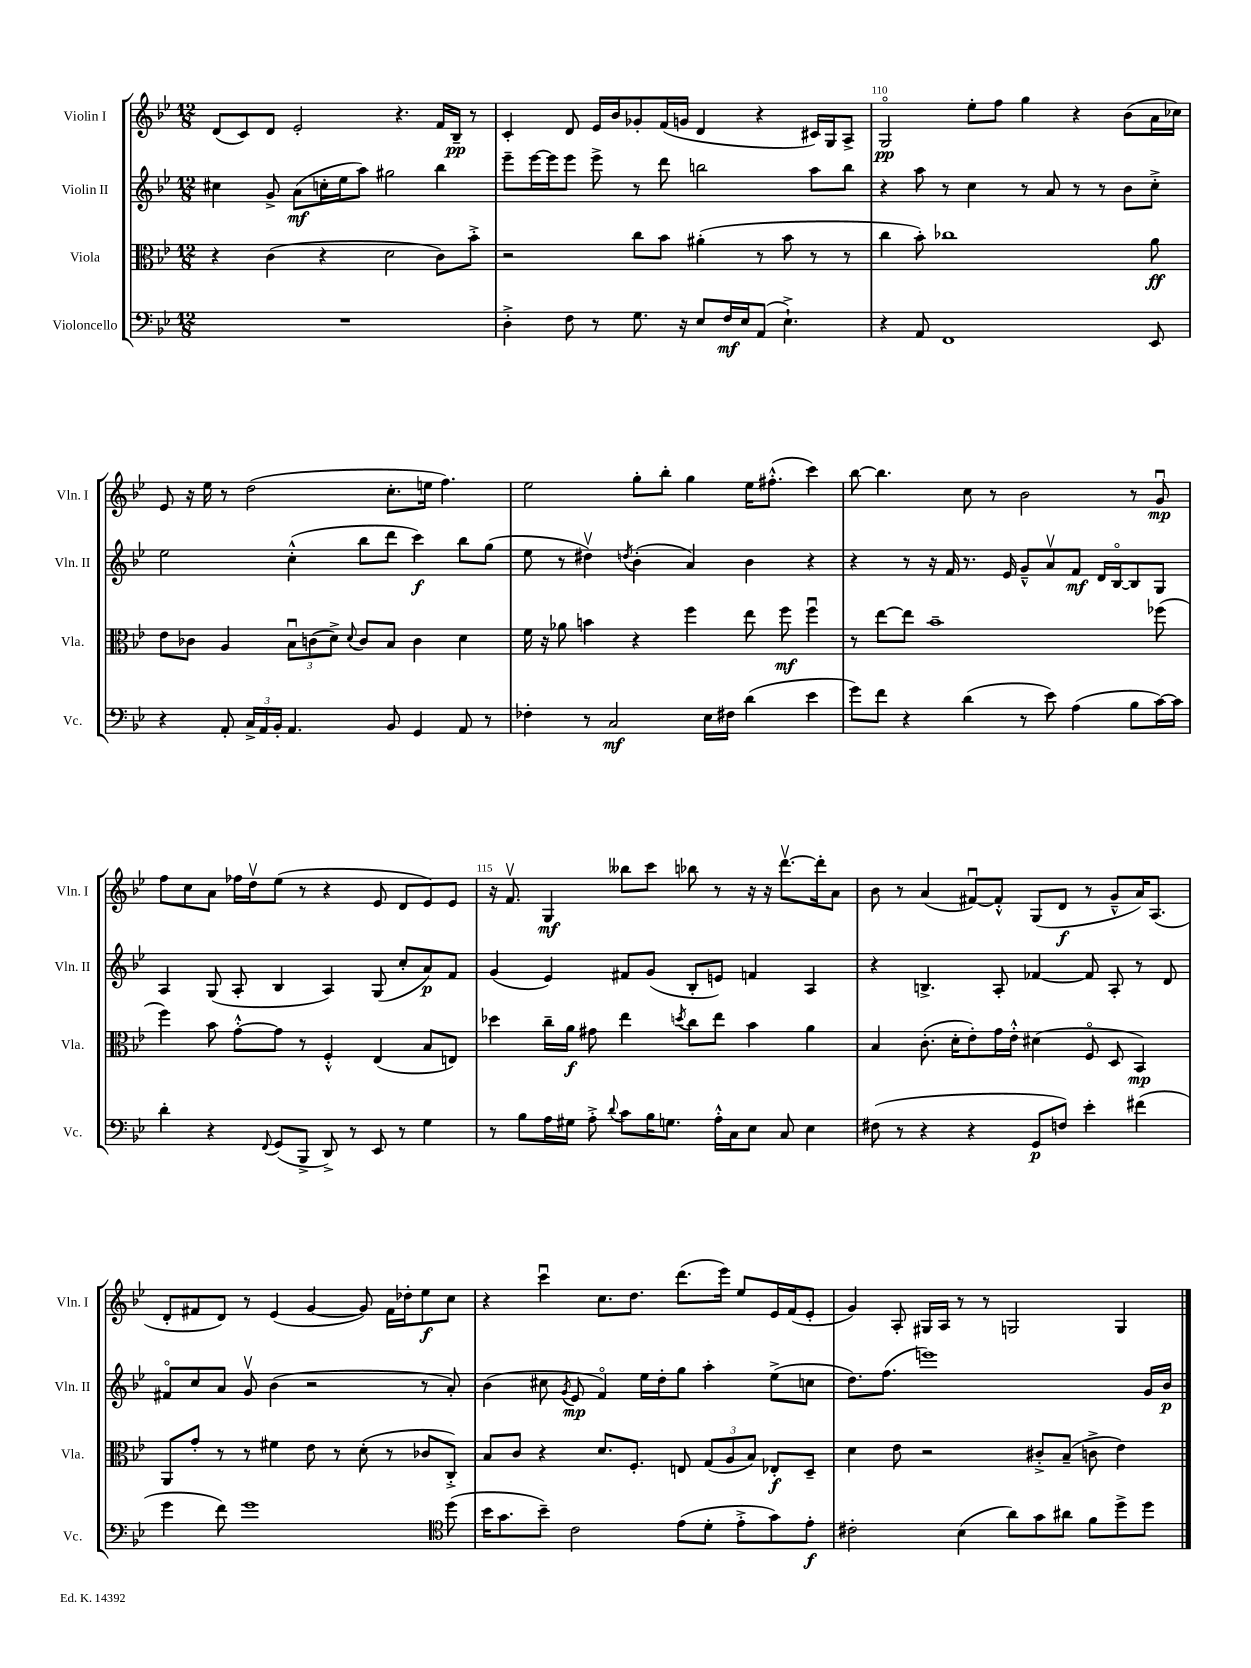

**kern	**dynam	**kern	**dynam	**kern	**dynam	**kern	**dynam
*part4	*part4	*part3	*part3	*part2	*part2	*part1	*part1
*staff4	*staff4	*staff3	*staff3	*staff2	*staff2	*staff1	*staff1
*I"Violoncello	*	*I"Viola	*	*I"Violin II	*	*I"Violin I	*
*I'Vc.	*	*I'Vla.	*	*I'Vln. II	*	*I'Vln. I	*
*clefF4	*	*clefC3	*	*clefG2	*	*clefG2	*
*k[b-e-]	*	*k[b-e-]	*	*k[b-e-]	*	*k[b-e-]	*
*M12/8	*	*M12/8	*	*M12/8	*	*M12/8	*
=108	=108	=108	=108	=108	=108	=108	=108
1.r	.	4r	.	4cc#X\	.	(8d/L	.
.	.	.	.	.	.	8c/)	.
.	.	(4c\	.	8g^/	.	8d/J	.
.	.	.	.	(8a\L	mf	2e-'/	.
.	.	4r	.	16ccn'\L	.	.	.
.	.	.	.	16ee-\J	.	.	.
.	.	.	.	8aa\J)	.	.	.
.	.	2d\	.	2gg#X\	.	.	.
.	.	.	.	.	.	4.r	.
.	.	8c\L)	.	4bb-\	.	16f/LL	.
.	.	.	.	.	.	16B-~/JJ	pp
.	.	8b-'^\J	.	.	.	8r	.
=109	=109	=109	=109	=109	=109	=109	=109
4D'^\	.	2r	.	8eee-~\L	.	4c'/	.
.	.	.	.	[16eee-\L	.	.	.
.	.	.	.	16eee-\J]	.	.	.
8F\	.	.	.	8eee-\J	.	8d/	.
8r	.	.	.	8eee-^\	.	16e-/LL	.
.	.	.	.	.	.	16b-/J	.
8.G\	.	8cc\L	.	8r	.	8g-X'/	.
.	.	8b-\J	.	8ddd\	.	(16f/L	.
16r	.	.	.	.	.	16gn/JJ	.
8E-/L	.	(4a#X'\	.	2bbn\	.	4d/	.
16F/L	mf	.	.	.	.	.	.
16E-/J	.	.	.	.	.	.	.
(8AA/J	.	8r	.	.	.	4r	.
4.E-`^\)	.	8b-\	.	.	.	.	.
.	.	8r	.	8aa\L	.	16c#X/LL)	.
.	.	.	.	.	.	16G/J	.
.	.	8r	.	8bb\J	.	8A^/J	.
=110	=110	=110	=110	=110	=110	=110	=110
4r	.	4cc\	.	4r	.	2G/	pp
8AA/	.	8b-'\)	.	8aa\	.	.	.
1FF	.	1cc-X	.	8r	.	.	.
.	.	.	.	4cc\	.	8ee-'\L	.
.	.	.	.	.	.	8ff\J	.
.	.	.	.	8r	.	4gg\	.
.	.	.	.	8a/	.	.	.
.	.	.	.	8r	.	4r	.
.	.	.	.	8r	.	.	.
.	.	.	.	8b-\L	.	(8b-\L	.
8EE-/	.	8a\	ff	8cc'^\J	.	16a\L	.
.	.	.	.	.	.	16cc-X\JJ)	.
!!LO:LB:g=z
=111	=111	=111	=111	=111	=111	=111	=111
4r	.	8e-\L	.	2ee-\	.	8e-/	.
.	.	8c-X\J	.	.	.	16r	.
.	.	.	.	.	.	16ee-\	.
8AA'/	.	4A/	.	.	.	8r	.
24C^/LL	.	.	.	.	.	(2dd\	.
24AA/	.	.	.	.	.	.	.
24BB-'/JJ	.	.	.	.	.	.	.
4.AA/	.	12B-u\L	.	(4cc'^^\	.	.	.
.	.	(12cn\	.	.	.	.	.
.	.	12d^\J)	.	.	.	.	.
.	.	8qqd/	.	.	.	.	.
.	.	8c/L	.	8bb-\L	.	.	.
8BB-/	.	8B-/J	.	8ddd\J	.	8.cc'\L	.
4GG/	.	4c\	.	4ccc\)	f	.	.
.	.	.	.	.	.	16een\Jk	.
.	.	.	.	.	.	4.ff\)	.
8AA/	.	4d\	.	8bb-\L	.	.	.
8r	.	.	.	(8gg\J	.	.	.
=112	=112	=112	=112	=112	=112	=112	=112
4F-X'\	.	16f\	.	8ee-\	.	2ee-\	.
.	.	16r	.	.	.	.	.
.	.	8a-X\	.	8r	.	.	.
8r	.	4bn\	.	4dd#Xv\)	.	.	.
2C/	mf	.	.	.	.	.	.
.	.	.	.	8qddn/	.	.	.
.	.	4r	.	(4b-'\	.	8gg'\L	.
.	.	.	.	.	.	8bb-'\J	.
.	.	4ff\	.	4a/)	.	4gg\	.
16E-\LL	.	.	.	.	.	.	.
16F#X\JJ	.	.	.	.	.	.	.
(4d\	.	8ee-\	.	4b-\	.	16ee-\KL	.
.	.	.	.	.	.	(8.ff#X'^^\J	.
.	.	8ff\	mf	.	.	.	.
4e-\	.	4ffu\	.	4r	.	4ccc\)	.
=113	=113	=113	=113	=113	=113	=113	=113
8g\L)	.	8r	.	4r	.	[8bb-\	.
8f\J	.	[8ee-\L	.	.	.	4.bb-\]	.
4r	.	8ee-\J]	.	8r	.	.	.
.	.	1b-~	.	16r	.	.	.
.	.	.	.	16f/	.	.	.
(4d\	.	.	.	8.r	.	8cc\	.
.	.	.	.	.	.	8r	.
.	.	.	.	16e-/	.	.	.
8r	.	.	.	8g~^^/L	.	2b-\	.
8e-\)	.	.	.	8av/	.	.	.
(4A\	.	.	.	8f/J	mf	.	.
.	.	.	.	16d/LL	.	.	.
.	.	.	.	[16B-/J	.	.	.
8B-\L	.	.	.	8B-/]	.	8r	.
[16c\L)	.	(8ff-X\	.	8G/J	.	8gu/	mp
16c\JJ]	.	.	.	.	.	.	.
!!LO:LB:g=z
=114	=114	=114	=114	=114	=114	=114	=114
4d'\	.	4ff\)	.	4A/	.	8ff\L	.
.	.	.	.	.	.	8cc\	.
4r	.	8b-\	.	(8G/	.	8a\J	.
.	.	[8g'^^\L	.	8A'/	.	16ff-X\LL	.
.	.	.	.	.	.	16ddv\J	.
8qqFF/	.	.	.	.	.	.	.
(8GG/L	.	8g\J]	.	4B-/	.	(8ee-\J	.
8BBB-^/J	.	8r	.	.	.	8r	.
8DD^/)	.	4F'^^/	.	4A/)	.	4r	.
8r	.	.	.	.	.	.	.
8EE-/	.	(4E-/	.	(8G/	.	8e-/	.
8r	.	.	.	8cc'/L	.	8d/L	.
4G\	.	8B-/L	.	8a/)	p	8e-/)	.
.	.	8En/J)	.	8f/J	.	8e-/J	.
=115	=115	=115	=115	=115	=115	=115	=115
8r	.	4dd-X\	.	(4g/	.	16r	.
.	.	.	.	.	.	8.fv/	.
8B-\L	.	.	.	.	.	.	.
16A\L	.	16cc~\LL	.	4e-/)	.	4G/	mf
16G#X\JJ	.	16a\JJ	f	.	.	.	.
8A'^\	.	8g#X\	.	.	.	.	.
8qqd/	.	.	.	.	.	.	.
8c\L	.	4ee-\	.	8f#X/L	.	8bb--X\L	.
16B-\K	.	.	.	(8g/J	.	8ccc\J	.
8.Gn\J	.	.	.	.	.	.	.
.	.	8qddn/	.	.	.	.	.
.	.	8cc\L	.	8B-'/L	.	8bb-X\	.
16A'^^\LL	.	8ee-\J	.	8en/J)	.	8r	.
16C\J	.	.	.	.	.	.	.
8E-\J	.	4b-\	.	4fn/	.	16r	.
.	.	.	.	.	.	16r	.
8C/	.	.	.	.	.	[8.dddv\L	.
4E-\	.	4a\	.	4A/	.	.	.
.	.	.	.	.	.	16ddd'\k]	.
.	.	.	.	.	.	8a\J	.
=116	=116	=116	=116	=116	=116	=116	=116
(8F#X\	.	4B-/	.	4r	.	8b-\	.
8r	.	.	.	.	.	8r	.
4r	.	(8.c'\	.	4.Bn^/	.	(4a/	.
.	.	16d'\KL	.	.	.	.	.
4r	.	8e-'\)	.	.	.	[8f#Xu/L)	.
.	.	16g\L	.	8A'/	.	8f#'^^/J]	.
.	.	16e-'^^\JJ	.	.	.	.	.
8GG/L	p	(4d#X\	.	[4f-X/	.	(8G/L	.
8Fn/J)	.	.	.	.	.	8d/J	f
4e-'\	.	8F/	.	8f-/]	.	8r	.
.	.	8D/	.	8A'/	.	8g~^^/L	.
(4f#X\	.	4BB-/)	mp	8r	.	16a/K)	.
.	.	.	.	.	.	(8.A/J	.
.	.	.	.	8d/	.	.	.
!!LO:LB:g=z
=117	=117	=117	=117	=117	=117	=117	=117
4g\	.	8AA/L	.	8f#X/L	.	8d'/L	.
.	.	8g'/J	.	8cc/	.	8f#X/	.
8f\)	.	8r	.	8a/J	.	8d/J)	.
1g	.	8r	.	8gv/	.	8r	.
.	.	4f#X\	.	(4b-\	.	(4e-/	.
.	.	8e-\	.	2r	.	[4g/	.
.	.	8r	.	.	.	.	.
.	.	(8d'\	.	.	.	8g/])	.
.	.	8r	.	.	.	16f#\LL	.
.	.	.	.	.	.	16dd-X'\J	.
.	.	8c-X/L	.	8r	.	8ee-\	f
*clefC4	*	*	*	*	*	*	*
(8dd\	.	8C'^/J)	.	8a'/)	.	8cc\J	.
=118	=118	=118	=118	=118	=118	=118	=118
16b-\KL	.	8B-/L	.	(4b-\	.	4r	.
8.g\	.	.	.	.	.	.	.
.	.	8c/J	.	.	.	.	.
8b-~\J)	.	4r	.	8cc#X\	.	4cccu\	.
.	.	.	.	8qg/	.	.	.
2c\	.	.	.	8e-/	mp	.	.
.	.	8.d/L	.	4f/)	.	8.cc\L	.
.	.	8.F'/J	.	.	.	8.dd\J	.
.	.	.	.	16ee-\LL	.	.	.
.	.	.	.	16dd'\J	.	.	.
(8e-\L	.	8En/	.	8gg\J	.	(8.ddd\L	.
8d'\J	.	(12G/L	.	4aa'\	.	.	.
.	.	.	.	.	.	16eee-\Jk)	.
.	.	12A/	.	.	.	.	.
8e-'^\L	.	.	.	.	.	8ee-/L	.
.	.	12B-/J)	.	.	.	.	.
8g\)	.	8E-X'/L	f	(8ee-^\L	.	16e-/L	.
.	.	.	.	.	.	(16f/J	.
8e-'\J	f	8D~/J	.	8ccn\J	.	8e-'/J	.
=119	=119	=119	=119	=119	=119	=119	=119
2c#X'\	.	4d\	.	8.dd\L)	.	4g/)	.
.	.	.	.	(8.ff\J	.	.	.
.	.	8e-\	.	.	.	8A'/	.
.	.	2r	.	1eeen)	.	16G#X/LL	.
.	.	.	.	.	.	16A/JJ	.
(4B-\	.	.	.	.	.	8r	.
.	.	.	.	.	.	8r	.
8a\L)	.	.	.	.	.	2Gn/	.
8g\	.	8c#X'^/L	.	.	.	.	.
8a#X\J	.	(8B-~/J	.	.	.	.	.
8f\L	.	8cn^\	.	.	.	.	.
8dd^\	.	4e-\)	.	.	.	4G/	.
8dd\J	.	.	.	16g/LL	.	.	.
.	.	.	.	16b-/JJ	p	.	.
==	==	==	==	==	==	==	==
*-	*-	*-	*-	*-	*-	*-	*-
